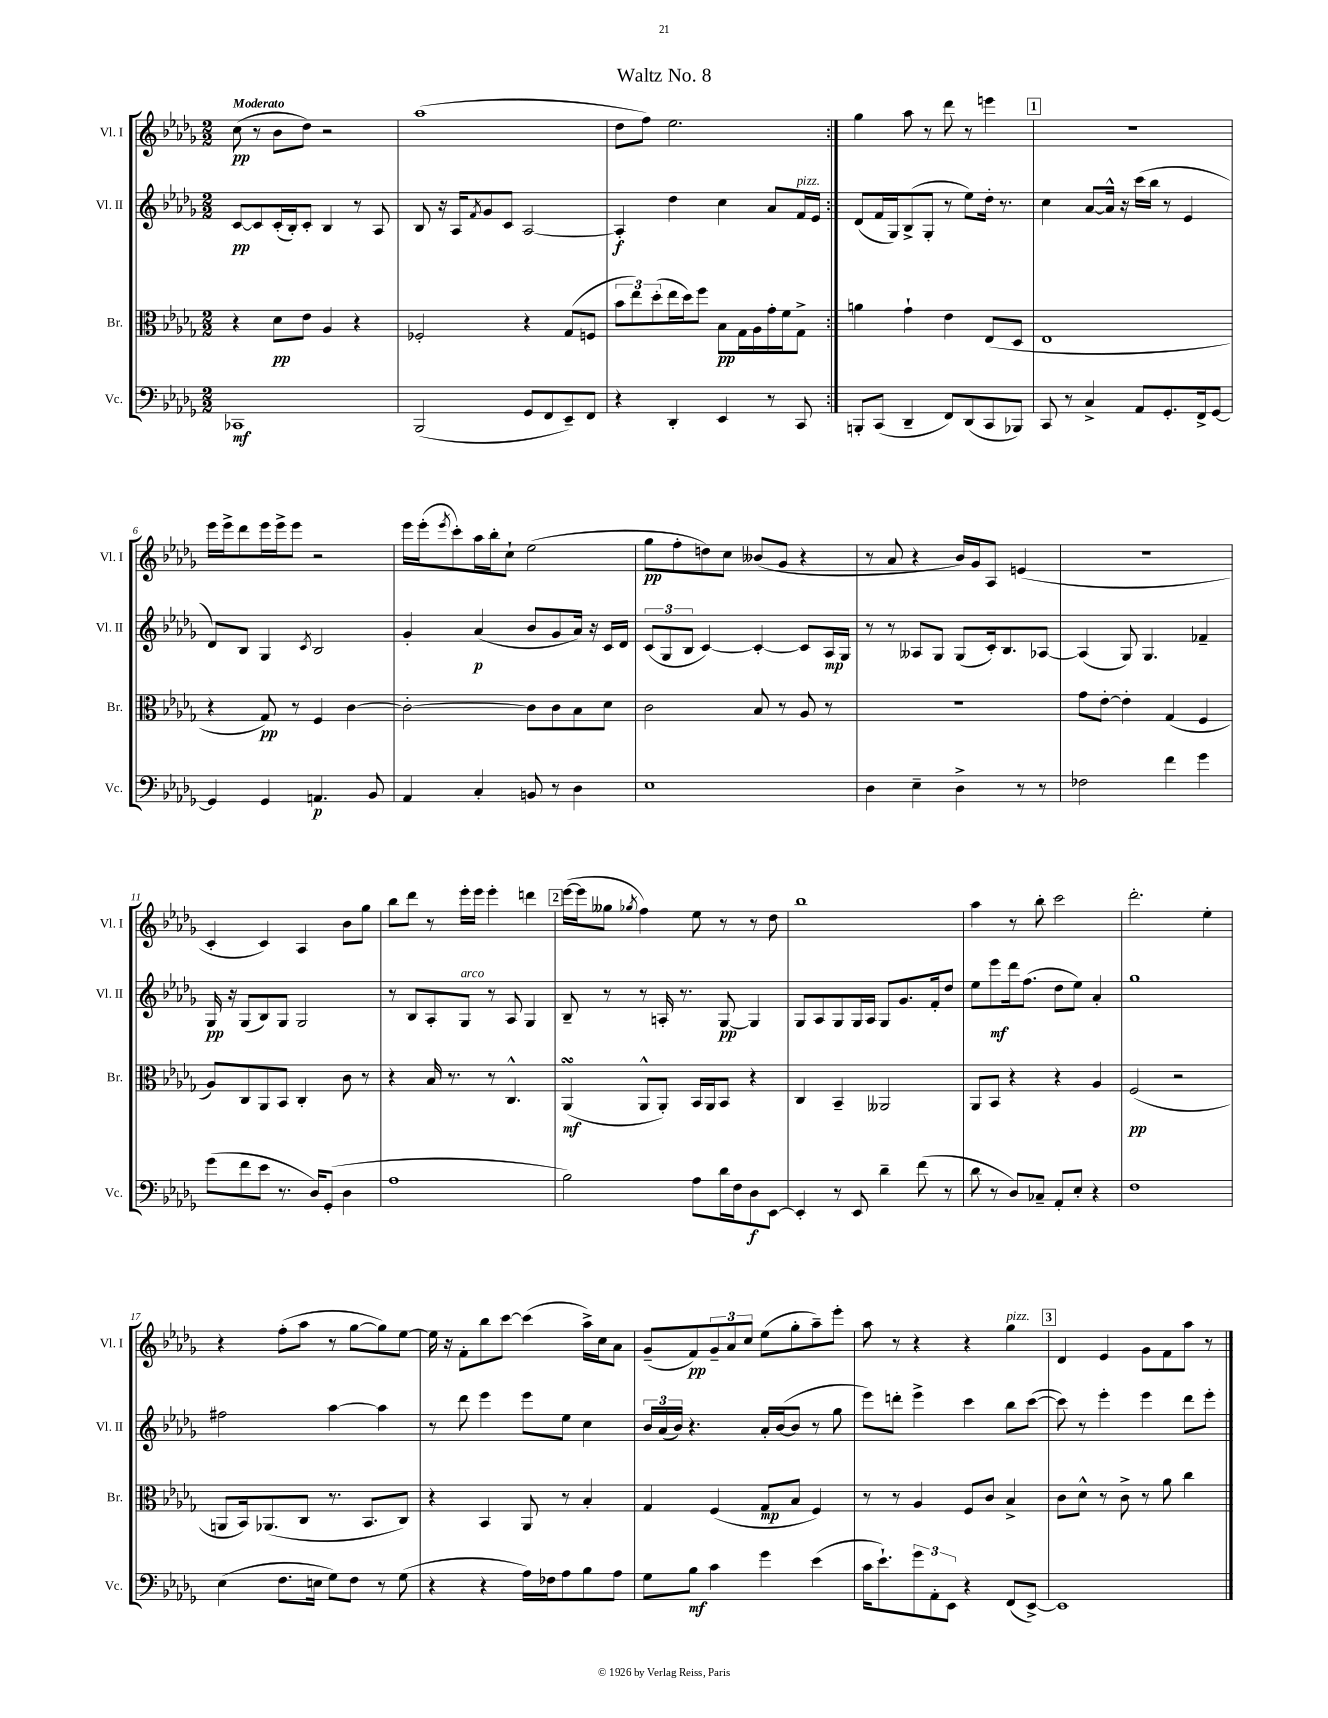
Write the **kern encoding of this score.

**kern	**kern	**kern	**kern
*staff4	*staff3	*staff2	*staff1
*clefF4	*clefC3	*clefG2	*clefG2
*k[b-e-a-d-g-]	*k[b-e-a-d-g-]	*k[b-e-a-d-g-]	*k[b-e-a-d-g-]
*M2/2	*M2/2	*M2/2	*M2/2
1CC-	4r	[8c/L	(8cc\
.	.	8c/]	8r
.	8d-\L	(16c'/L	8b-\L
.	.	16B-'/J)	.
.	8e-\J	8c'/J	8dd-\J)
.	4A-/	4B-/	2r
.	4r	8r	.
.	.	8A-/	.
=	=	=	=
(2BBB-/	2F-'/	8B-/	(1aa-
.	.	16r	.
.	.	16A-/LK	.
.	.	8qf/	.
.	.	8g-/	.
.	.	8c/J	.
8GG-/L	4r	[2A-/	.
8FF/	.	.	.
8EE-~/)	(8G-/L	.	.
8FF/J	8F/J	.	.
=	=	=	=
4r	12b-\L	4A-'/]	8dd-\L
.	12ee-\)	.	.
.	.	.	8ff\J)
.	(12dd-'\	.	.
4DD-'/	16ee-\L	4dd-\	2.ee-\
.	16dd-\J)	.	.
.	8ff\J	.	.
4EE-/	8B-\L	4cc\	.
.	16G-\L	.	.
.	16A-\	.	.
8r	16g-'\	8a-/L	.
.	16f\J	.	.
8CC/	8G-^\J	16f/L	.
.	.	16e-/JJ	.
=:|!	=:|!	=:|!	=:|!
8BBB'/L	4a\	(8d-/L	4gg-\
(8CC/J	.	16f/L	.
.	.	16G-/J)	.
4DD-~/	4g-`\	(8B-^/	8aa-\
.	.	8G-'/J	8r
8FF/L)	4e-\	8r	8ddd-\
(8DD-/	.	8ee-\L)	8r
8CC/	(8E-/L	16dd-'\Jk	4eee\
.	.	8.r	.
8BBB-/J)	8D-/J	.	.
=	=	=	=
8CC/	1E-	4cc\	1r
8r	.	.	.
4C^/	.	[8a-/L	.
.	.	16a-^^/]Jk	.
.	.	16r	.
8AA-/L	.	(16ccc\LL	.
.	.	16bb-\JJ	.
8.GG-'/	.	8r	.
.	.	4e-/	.
16FF^/k	.	.	.
[8GG-/J	.	.	.
=	=	=	=
4GG-/]	4r	8d-/L)	16eee-\LL
.	.	.	16eee-^\J
.	.	8B-/J	8ddd-\
4GG-/	8G-/)	4G-/	16eee-\L
.	.	.	16eee-^\J
.	8r	.	8eee-\J
.	.	8qc/	.
4.AA/	4F/	2B-/	2r
.	[4c\	.	.
8BB-/	.	.	.
=	=	=	=
4AA-/	2c'\_	4g-'/	16eee-\LL
.	.	.	(16eee-'\J
.	.	.	8qeee-/
.	.	.	8ccc'\)
4C'/	.	(4a-/	16aa-\L
.	.	.	16bb-'\J
.	.	.	8cc`\J
8BB/	8c\]L	8b-/L	(2ee-\
8r	8c\	8g-/	.
4D-\	8B-\	16a-/Jk)	.
.	.	16r	.
.	8d-\J	16c/LL	.
.	.	16d-/JJ	.
=	=	=	=
1E-	2c\	(12c/L	8gg-\L
.	.	12G-/	.
.	.	.	8ff'\
.	.	12B-/J	.
.	.	[4c/)	8dd\)
.	.	.	8cc\J
.	8B-/	4c'/_	(8b--/L
.	8r	.	8g-/J
.	8A-/	8c/]L	4r
.	8r	16A-/L	.
.	.	16G-/JJ	.
=	=	=	=
4D-\	1r	8r	8r
.	.	8r	8a-/
4E-~\	.	8A--/L	4r
.	.	8G-/J	.
4D-^\	.	(8G-/L	16b-/LL)
.	.	.	16g-/J
.	.	16c'/k)	8A-/J
.	.	8.B-/	.
8r	.	.	(4e/
8r	.	[8A-/J	.
=	=	=	=
2F-\	8g-\L	(4A-/]	1r
.	[8e-'\J	.	.
.	4e-'\]	8G-/)	.
.	.	4.G-/	.
4f\	(4G-/	.	.
4g-\	4F/	4f-~/	.
=	=	=	=
(8g-\L	8A-/L)	16G-/	4c'/
.	.	16r	.
8f\	8C/	(8G-/L	.
8e-\J	8AA-/	8B-/)	4c/)
8.r	8BB-/J	8G-/J	.
.	4C'/	2G-/	4A-/
16D-/LK)	.	.	.
(8GG-'/J	.	.	.
4D-\	8c\	.	8b-\L
.	8r	.	8gg-\J
=	=	=	=
1A-	4r	8r	8bb-\L
.	.	8B-/L	8ddd-\J
.	16B-/	8A-'/	8r
.	8.r	.	.
.	.	8G-/J	16eee-'\LL
.	.	.	16eee-\JJ
.	8r	8r	4eee-'\
.	4.C^^/	8A-/	.
.	.	4G-/	4ddd\
=	=	=	=
2B-\)	(4AA-/	8B-~/	([16eee-\LL
.	.	.	16eee-\]J
.	.	8r	8gg--\J
.	.	.	8qgg-/
.	8AA-^^/L	8r	4ff\)
.	8AA-'/J)	16A'/	.
.	.	8.r	.
8A-\L	16BB-/LL	.	8ee-\
.	16AA-/J	.	.
16d-\L	8BB-/J	[8G-/	8r
16F\J	.	.	.
8D-\	4r	4G-/]	8r
[8EE-\J	.	.	8dd-\
=	=	=	=
4EE-'/]	4C/	8G-/L	1bb-
.	.	8A-/	.
8r	4BB-~/	8G-/	.
8EE-/	.	16G-/L	.
.	.	16A-/JJ	.
4d-~\	2AA--/	8G-/L	.
.	.	8.g-/	.
(8f\	.	.	.
.	.	16f'/k	.
8r	.	8dd-/J	.
=	=	=	=
8d-\	8AA-/L	8ee-\L	4aa-\
8r	8BB-/J	8eee-\	.
8D-/L)	4r	16ddd-\k	8r
.	.	(8.ff\J	.
8C-~/J	.	.	8bb-'\
8AA-'/L	4r	8dd-\L	2ccc\
8E-'/J	.	8ee-\J)	.
4r	4A-/	4a-'/	.
=	=	=	=
1F	(2F/	1gg-	2.ddd-'\
.	2r	.	.
.	.	.	4ee-'\
=	=	=	=
(4E-\	8AA/L	2ff#\	4r
.	16BB-/k)	.	.
.	(8.AA-/	.	.
8.F\L	.	.	(8ff'\L
.	8C/J	.	8aa-\J
16E\Jk	.	.	.
8G-\L)	8.r	[4aa-\	8r
8F\J	.	.	[8gg-\L
.	8.BB-/L	.	.
8r	.	4aa-\]	8gg-\])
(8G-\	8C/J)	.	[8ee-\J
=	=	=	=
4r	4r	8r	16ee-\]
.	.	.	16r
.	.	8ddd-\	8f'\L
4r	4BB-/	4eee-\	8bb-\
.	.	.	[8ccc\J
16A-\LL)	8AA-/	8eee-\L	(4ccc\]
16F-\J	.	.	.
8A-\	8r	8ee-\J	.
8B-\	4B-'/	4cc\	16aa-^\LL)
.	.	.	16cc\J
8A-\J	.	.	8a-\J
=	=	=	=
8G-\L	4G-/	24b-/LL	(8g-~/L
.	.	(24a-/	.
.	.	24b-/JJ)	.
8B-\J	.	4.r	8f/)
4c\	(4F/	.	12g-~/
.	.	.	12a-/
.	.	.	12cc/J
4g-\	8G-/L	16a-'/LL	(8ee-\L
.	.	([16b-/J	.
.	8B-/J	8b-/]J	8gg-'\
(4e-\	4F/)	8r	8aa-~\)
.	.	8gg-\	8eee-'\J
=	=	=	=
16c\LK	8r	8eee-\L)	8aa-\
8.e-`\)	.	.	.
.	8r	8ddd'\J	8r
12g-\	4A-/	4eee-^\	4r
12AA-'\	.	.	.
12EE-\J	.	.	.
4r	8F/L	4ccc\	4r
.	8c/J	.	.
(8FF/L	4B-^/	8bb-\L	4gg-\
[8EE-^/J)	.	([8ccc\J	.
=	=	=	=
1EE-]	8c\L	8ccc\])	4d-/
.	8d-^^\J	8r	.
.	8r	4eee-'\	4e-/
.	8c^\	.	.
.	8r	4eee-\	8g-\L
.	8a-\	.	8f\
.	4cc\	8ddd-\L	8aa-\J
.	.	8eee-'\J	8r
==	==	==	==
*-	*-	*-	*-
